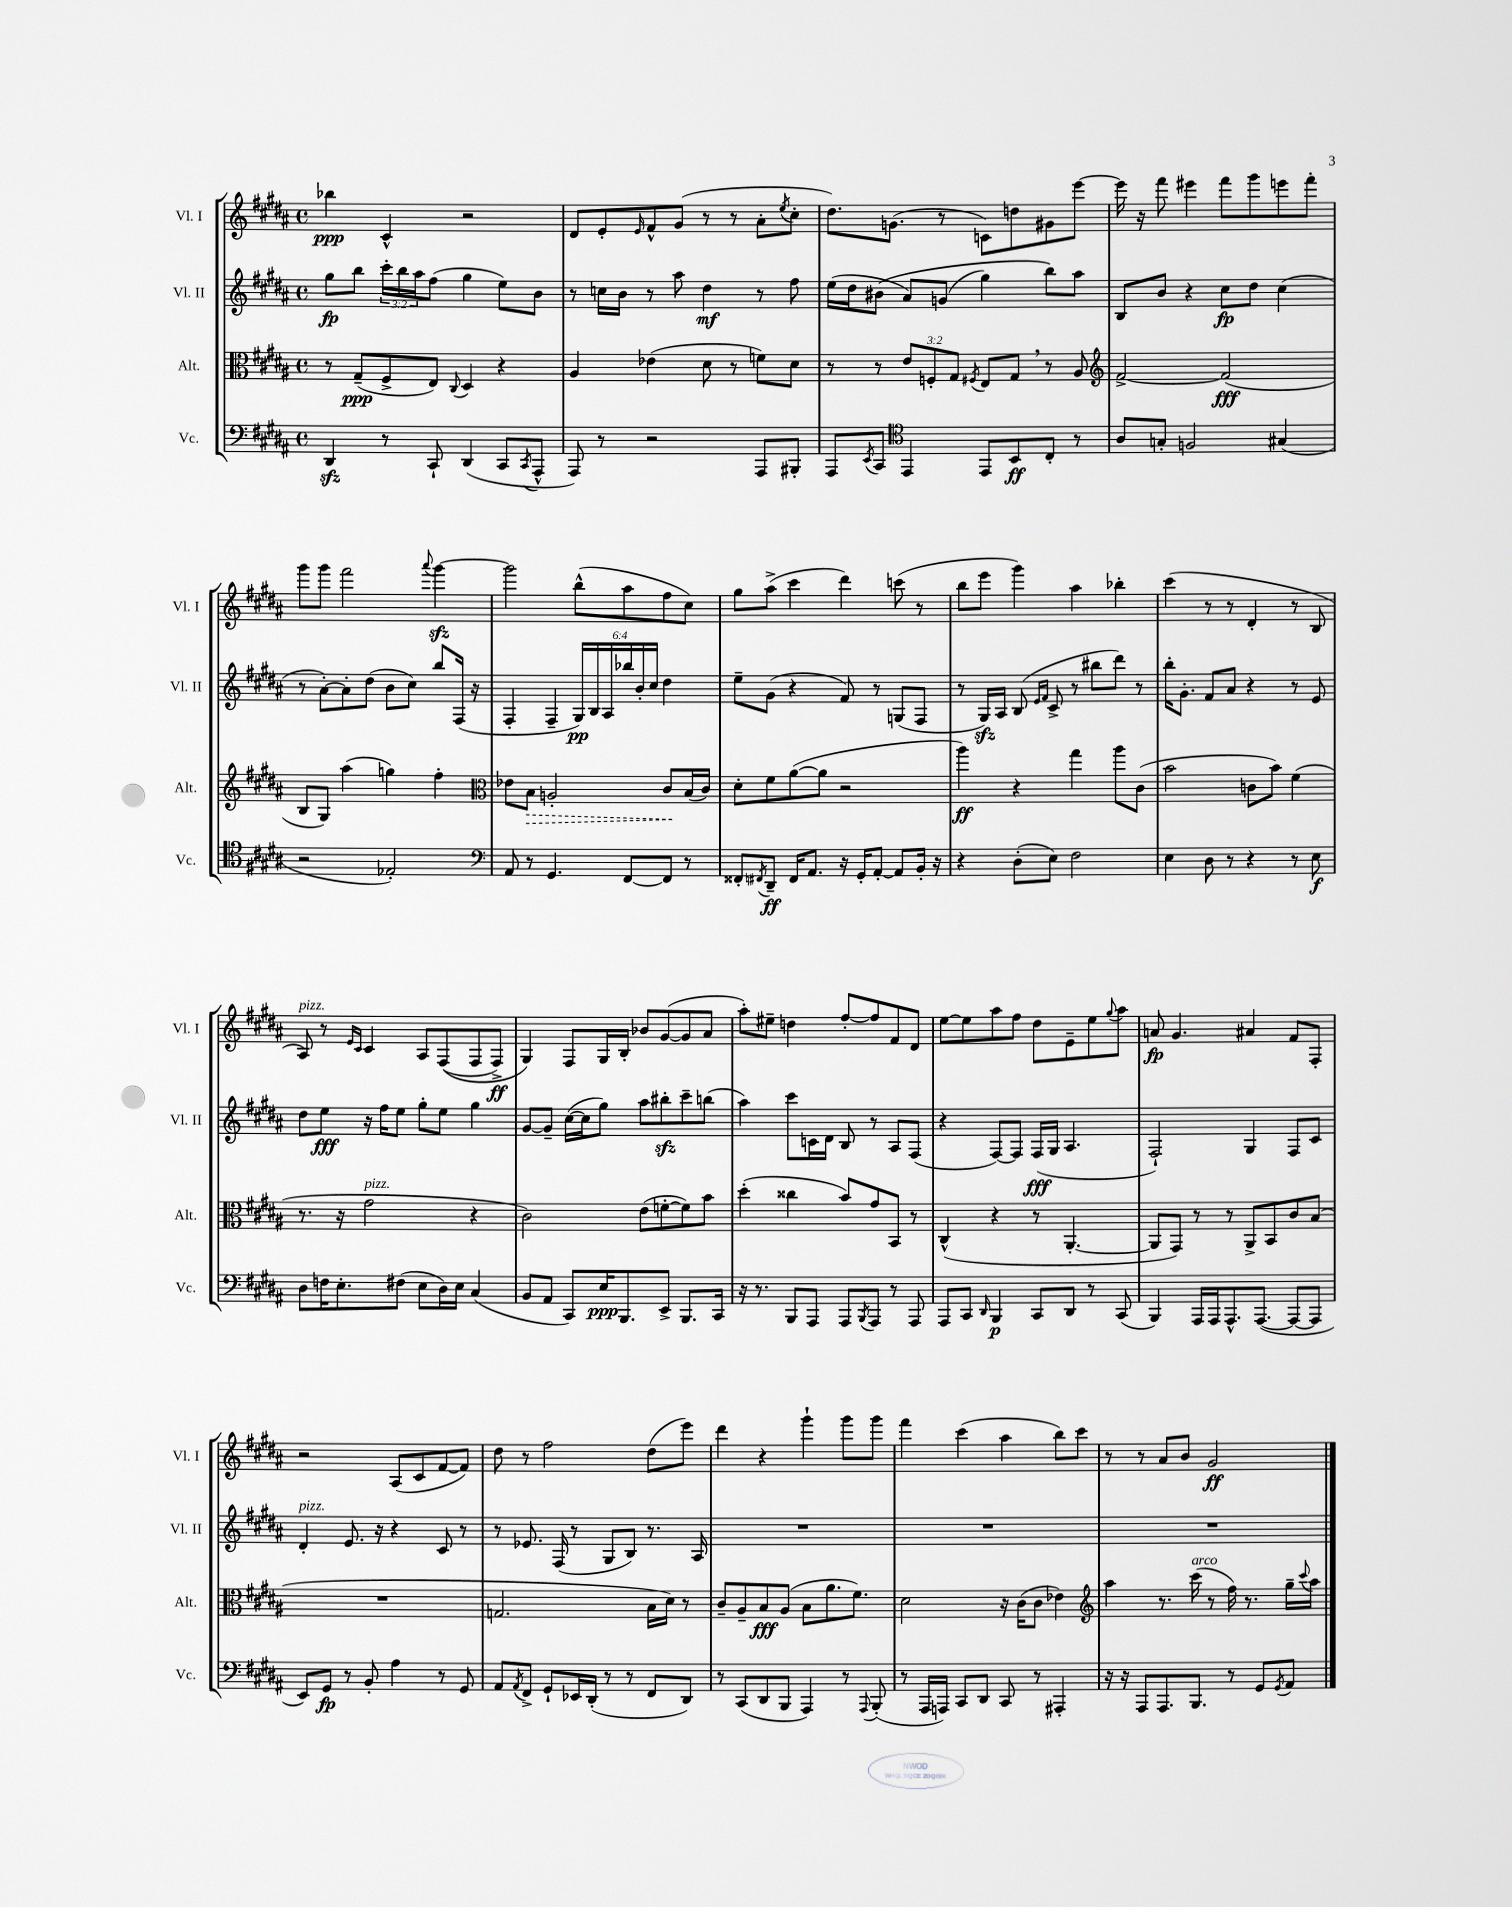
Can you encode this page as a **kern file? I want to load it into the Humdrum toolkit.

**kern	**kern	**kern	**kern
*staff4	*staff3	*staff2	*staff1
*clefF4	*clefC3	*clefG2	*clefG2
*k[f#c#g#d#a#]	*k[f#c#g#d#a#]	*k[f#c#g#d#a#]	*k[f#c#g#d#a#]
*M4/4	*M4/4	*M4/4	*M4/4
*met(c)	*met(c)	*met(c)	*met(c)
4DD#	8r	8gg#	4bb-
.	(8G#~	8bb	.
8r	8F#^	24ccc#'	4c#^^
.	.	24bb	.
.	.	24aa#	.
8CC#`	8E)	(8ff#	.
.	8qqC#	.	.
(4DD#	4D#	4gg#	2r
8CC#	4r	8ee)	.
8qCC#	.	.	.
8AAA#^^	.	8b	.
=	=	=	=
8AAA#)	4A#	8r	8d#
8r	.	16cc	8e'
.	.	16b	.
.	.	.	16qqe
2r	(4e-	8r	8f#^^
.	.	8aa#	(8g#
.	8d#	4dd#	8r
.	8r	.	8r
8AAA#	8f)	8r	8a#'
.	.	.	8qee
8BBB#'	8d#	8ff#	8cc#'
=	=	=	=
8AAA#	8r	(16ee	8.dd#)
.	.	16dd#	.
8qEE	.	.	.
8CC#	8r	&(8b#	.
.	.	.	(8.g
*clefC4	*	*	*
4EE	12e	8a#)	.
.	12F'	.	.
.	.	(8g	8r
.	12G#	.	.
.	8qF#	.	.
8EE	8E	4gg#)	8c)
8BB	8G#	.	8dd
8C#'	8r	8bb&)	8g#
8r	8A#	8aa#	[8eee
=	=	=	=
*	*clefG2	*	*
8A#	[2f#^	8B	16eee]
.	.	.	16r
8G'	.	8b	8fff#
2F	.	4r	4eee#
.	(2f#]	8cc#	8fff#
.	.	8dd#	8ggg#
(4G#	.	(4cc#	8eee
.	.	.	8fff#'
=	=	=	=
2r	8B	8r	8ggg#
.	8G#)	[8a#')	8ggg#
.	(4aa#	8a#']	2fff#
.	.	(8dd#	.
2E-')	4gg)	8b	.
.	.	8cc#)	.
.	.	.	8qqaaa#
.	4ff#'	8bb	[4ggg#
.	.	(16F#	.
.	.	16r	.
=	=	=	=
*clefF4	*clefC3	*	*
8AA#	8e-	4F#'	2ggg#]
8r	8B	.	.
4.GG#	2A'	4F#~	.
.	.	24G#)	(8bb^^
.	.	24B	.
.	.	24A#	.
[8FF#	.	24bb-	8aa#
.	.	24b'	.
.	.	24cc#	.
8FF#]	8c#	4dd#	8ff#
8r	(16B	.	8cc#)
.	16c#)	.	.
=	=	=	=
8FF##'	8d#'	8ee~	8gg#
8qFF#	.	.	.
8DD#~	8f#	(8g#	(8aa#^
16FF#	([8a#	4r	4ccc#
8.AA#	.	.	.
.	8a#]	.	.
16r	2r	8f#)	4ddd#)
16GG#'	.	.	.
[8AA#'	.	8r	.
8AA#]	.	(8G	(8ccc
16BB'	.	8F#	8r
16r	.	.	.
=	=	=	=
4r	4aa#)	8r	8bb
.	.	16G#)	8eee
.	.	16A#	.
(8D#'	4r	(8B	4ggg#)
.	.	16qqe	.
.	.	16qqf#	.
8E)	.	8c#^	.
2F#	4gg#	8r	4aa#
.	.	8bb#	.
.	8aa#	8ddd#)	4bb-'
.	(8c#	8r	.
=	=	=	=
4E	2b	16bb'	(4ccc#
.	.	8.g#'	.
8D#	.	8f#	8r
8r	.	8a#	8r
4r	8c	4r	4d#'
.	8b)	.	.
8r	(4f#	8r	8r
8E	.	8e	8B
=	=	=	=
8D#	8.r	8dd#	8A#)
16F	.	8ee	8r
8.E'	16r	.	.
.	.	.	16qqe
.	.	.	16qqc#
.	2g#	16r	4c#
.	.	16ff#	.
(8F#	.	8ee	.
8E	.	8gg#'	8A#
16D#)	.	8ee	&((8F#
16E	.	.	.
(4C#	4r	4gg#	8F#
.	.	.	8F#^)
=	=	=	=
8BB	2c#)	[8g#	4G#&)
8AA#	.	8g#~]	.
8CC#)	.	([16cc#	8F#
.	.	16cc#]	.
16E	.	8gg#)	16G#
8.BBB	.	.	16B'
.	(8e	8aa#	8b-
8EE^	[8f'	8bb#'	([8g#
8.BBB	8f])	8ccc#~	8g#]
.	8b	(8bb	8a#
16CC#	.	.	.
=	=	=	=
16r	(4dd#'	4aa#)	8aa#')
8.r	.	.	.
.	.	.	8ee#~
8BBB	4cc##	8ccc#	4dd
8AAA#	.	16c	.
.	.	16d#	.
8AAA#	8b)	8B	[8ff#'
8qBBB	.	.	.
8AAA#	8g#	8r	8ff#]
8r	8BB	8A#	8f#
8AAA#	8r	(8F#	8d#
=	=	=	=
8AAA#	(4C#^^	4r	[8ee
8CC#	.	.	8ee]
16qqDD#	.	.	.
4BBB	4r	[8F#)	8aa#
.	.	8F#]	8ff#
8CC#	8r	(16F#	8dd#
.	.	16G#	.
8DD#	[4.AA#'	4.A#	8e~
8r	.	.	8ee
.	.	.	8qqgg#
(8CC#	.	.	8aa#
=	=	=	=
4BBB)	8AA#]	2F#`)	8a
.	8GG#)	.	4.g#
16AAA#	8r	.	.
16AAA#	.	.	.
8.AAA#^^	8r	.	.
.	8AA#^	4G#	4a#
([8.AAA#	.	.	.
.	8BB	.	.
8AAA#_	8c#	8F#	8f#
8AAA#]	(8B	8c#	8F#'
=	=	=	=
8EE)	1r	4d#'	2r
8GG#	.	.	.
8r	.	8.e	.
8BB'	.	.	.
.	.	16r	.
4A#	.	4r	(8A#
.	.	.	8c#
8r	.	8c#	[8f#
8GG#	.	8r	8f#])
=	=	=	=
8AA#	2.G	8r	8dd#
8qAA#	.	.	.
8FF#^	.	8.e-	8r
8GG#`	.	.	2ff#
.	.	(16F#	.
16EE-	.	8r	.
(16DD#'	.	.	.
8r	.	8G#	.
8r	.	8B)	.
8FF#	16B	8.r	(8dd#
.	16d#)	.	.
8DD#)	8r	.	8eee)
.	.	16A#	.
=	=	=	=
8r	8c#~	1r	4ddd#
(8CC#	8A#~	.	.
8DD#	8B	.	4r
8BBB	(8A#	.	.
4AAA#)	8B	.	4ggg#`
.	8.a#	.	.
8r	.	.	8ggg#
.	8.f#)	.	.
8qqAAA#	.	.	.
(8BBB'	.	.	8ggg#
=	=	=	=
8r	2d#	1r	4fff#
16AAA#	.	.	.
16AAA)	.	.	.
8CC#	.	.	(4ccc#
8DD#	.	.	.
8CC#	16r	.	4aa#
.	(16c#	.	.
8r	8c#	.	.
4AAA#'	4e-)	.	8bb)
.	.	.	8ccc#
=	=	=	=
*	*clefG2	*	*
16r	4aa#	1r	8r
16r	.	.	.
8AAA#	.	.	8r
8.AAA#	8.r	.	8a#
.	.	.	8b
8.BBB	(16ccc#	.	.
.	8r	.	2g#
8r	16ff#)	.	.
.	8.r	.	.
8GG#	.	.	.
8qGG#	.	.	.
8AA#	16gg#~	.	.
.	8qqccc#	.	.
.	16aa#	.	.
==	==	==	==
*-	*-	*-	*-
